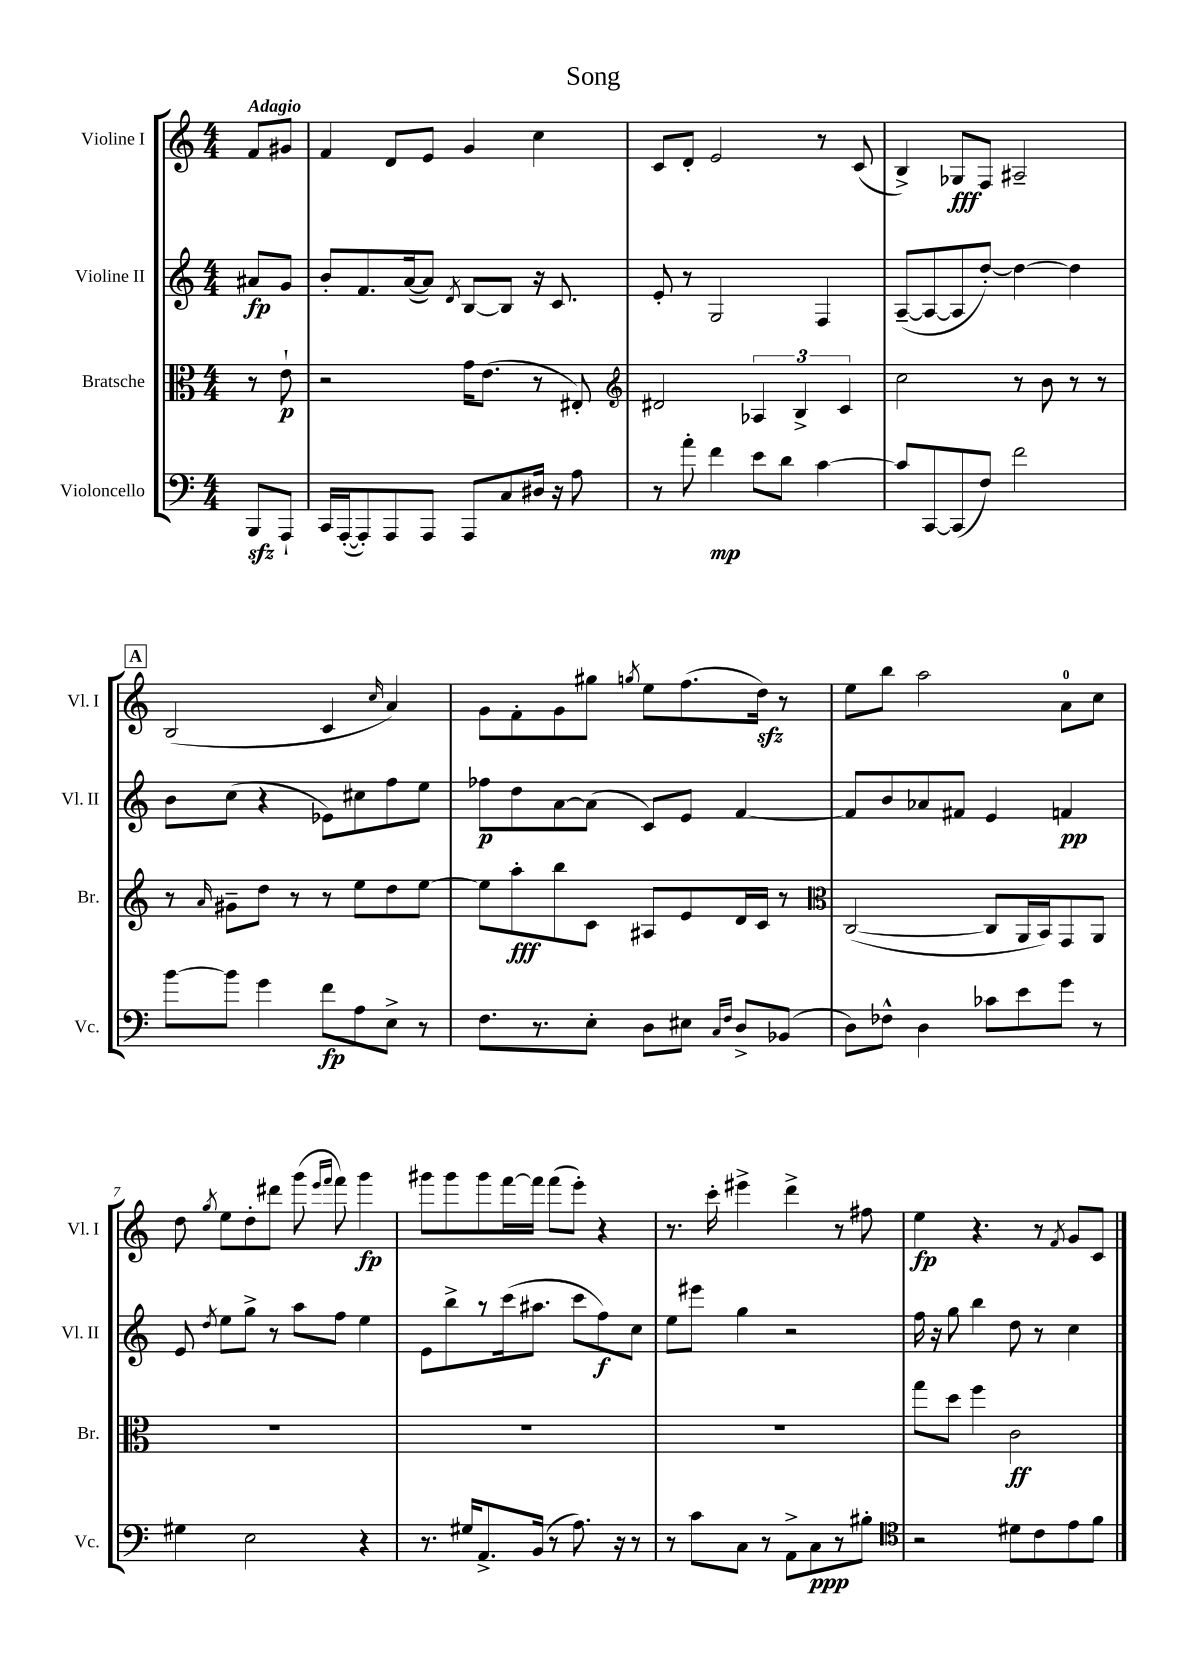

**kern	**kern	**kern	**kern
*staff4	*staff3	*staff2	*staff1
*clefF4	*clefC3	*clefG2	*clefG2
*k[]	*k[]	*k[]	*k[]
*M4/4	*M4/4	*M4/4	*M4/4
8BBB/L	8r	8a#/L	8f/L
8AAA`/J	8e`\	8g/J	8g#/J
=	=	=	=
16CC/LL	2r	8b'/L	4f/
([16AAA'/J	.	.	.
8AAA'/])	.	8.f/	.
8AAA/	.	.	8d/L
.	.	([16a/k	.
8AAA/J	.	8a/]J)	8e/J
.	.	8qd/	.
8AAA/L	16g\LK	[8B/L	4g/
.	(8.e\J	.	.
8C/	.	8B/]J	.
16D#/Jk	8r	16r	4cc\
16r	.	8.c/	.
8A\	8E#'/)	.	.
=	=	=	=
*	*clefG2	*	*
8r	2d#/	8e'/	8c/L
8a'\	.	8r	8d'/J
4f\	.	2G/	2e/
8e\L	6A-/	.	.
8d\J	.	.	.
.	6B^/	.	.
[4c\	.	4F/	8r
.	6c/	.	.
.	.	.	(8c/
=	=	=	=
8c/]L	2cc\	([8A~/L	4B^/)
[8CC/	.	8A/_	.
(8CC/]	.	8A/]	8G-/L
8F/J)	.	[8dd'/J)	8F/J
2f\	8r	4dd\_	2A#~/
.	8b\	.	.
.	8r	4dd\]	.
.	8r	.	.
=	=	=	=
[8b\L	8r	8b\L	(2B/
.	16qqa/	.	.
8b\]J	8g#~\L	(8cc\J	.
4g\	8dd\J	4r	.
.	8r	.	.
8f\L	8r	8e-\L)	4c/
8A\	8ee\L	8cc#\	.
.	.	.	16qqcc/
8E^\J	8dd\	8ff\	4a/)
8r	[8ee\J	8ee\J	.
=	=	=	=
8.F\L	8ee\]L	8ff-\L	8g\L
.	8aa'\	8dd\	8f'\
8.r	.	.	.
.	8bb\	[8a\	8g\
8E'\J	8c\J	(8a\]J	8gg#\J
.	.	.	8qgg/
8D\L	8A#/L	8c/L)	8ee\L
8E#\J	8e/	8e/J	(8.ff\
16qqC/LL	.	.	.
16qqF/JJ	.	.	.
8D^/L	16d/L	[4f/	.
.	16c/JJ	.	16dd\Jk)
(8BB-/J	8r	.	8r
=	=	=	=
*	*clefC3	*	*
8D\L)	([2C/	8f/]L	8ee\L
8F-^^\J	.	8b/	8bb\J
4D\	.	8a-/	2aa\
.	.	8f#/J	.
8c-\L	8C/]L	4e/	.
8e\	16AA/L	.	.
.	16BB/J)	.	.
8g\J	8GG/	4f/	8a\L
8r	8AA/J	.	8cc\J
=	=	=	=
4G#\	1r	8e/	8dd\
.	.	8qdd/	8qgg/
.	.	8ee\L	8ee\L
2E\	.	8gg^\J	8dd'\
.	.	8r	8ddd#\J
.	.	8aa\L	(8ggg\
.	.	.	16qqeee/LL
.	.	.	16qqfff/JJ
.	.	8ff\J	8fff\)
4r	.	4ee\	4ggg\
=	=	=	=
8.r	1r	8e\L	8ggg#\L
.	.	8bb^\	8ggg#\
16G#/LK	.	.	.
8.AA^/	.	8r	8ggg#\
.	.	(16ccc\k	[16fff\L
(16BB/Jk	.	8.aa#\J	16fff\]JJ
8r	.	.	(8fff\L
8.A\)	.	8ccc\L	8eee'\J)
.	.	8ff\)	4r
16r	.	.	.
8r	.	8cc\J	.
=	=	=	=
8r	1r	8ee\L	8.r
8c\L	.	8eee#\J	.
.	.	.	16ccc'\
8C\J	.	4gg\	4eee#^\
8r	.	.	.
8AA^\L	.	2r	4ddd^\
8C\	.	.	.
8r	.	.	8r
8B#'\J	.	.	8ff#\
=	=	=	=
*clefC4	*	*	*
2r	8gg\L	16ff\	4ee\
.	.	16r	.
.	8dd\J	8gg\	.
.	4ff\	4bb\	4.r
8d#\L	2c\	8dd\	.
8c\	.	8r	8r
.	.	.	8qf/
8e\	.	4cc\	8g/L
8f\J	.	.	8c/J
==	==	==	==
*-	*-	*-	*-
